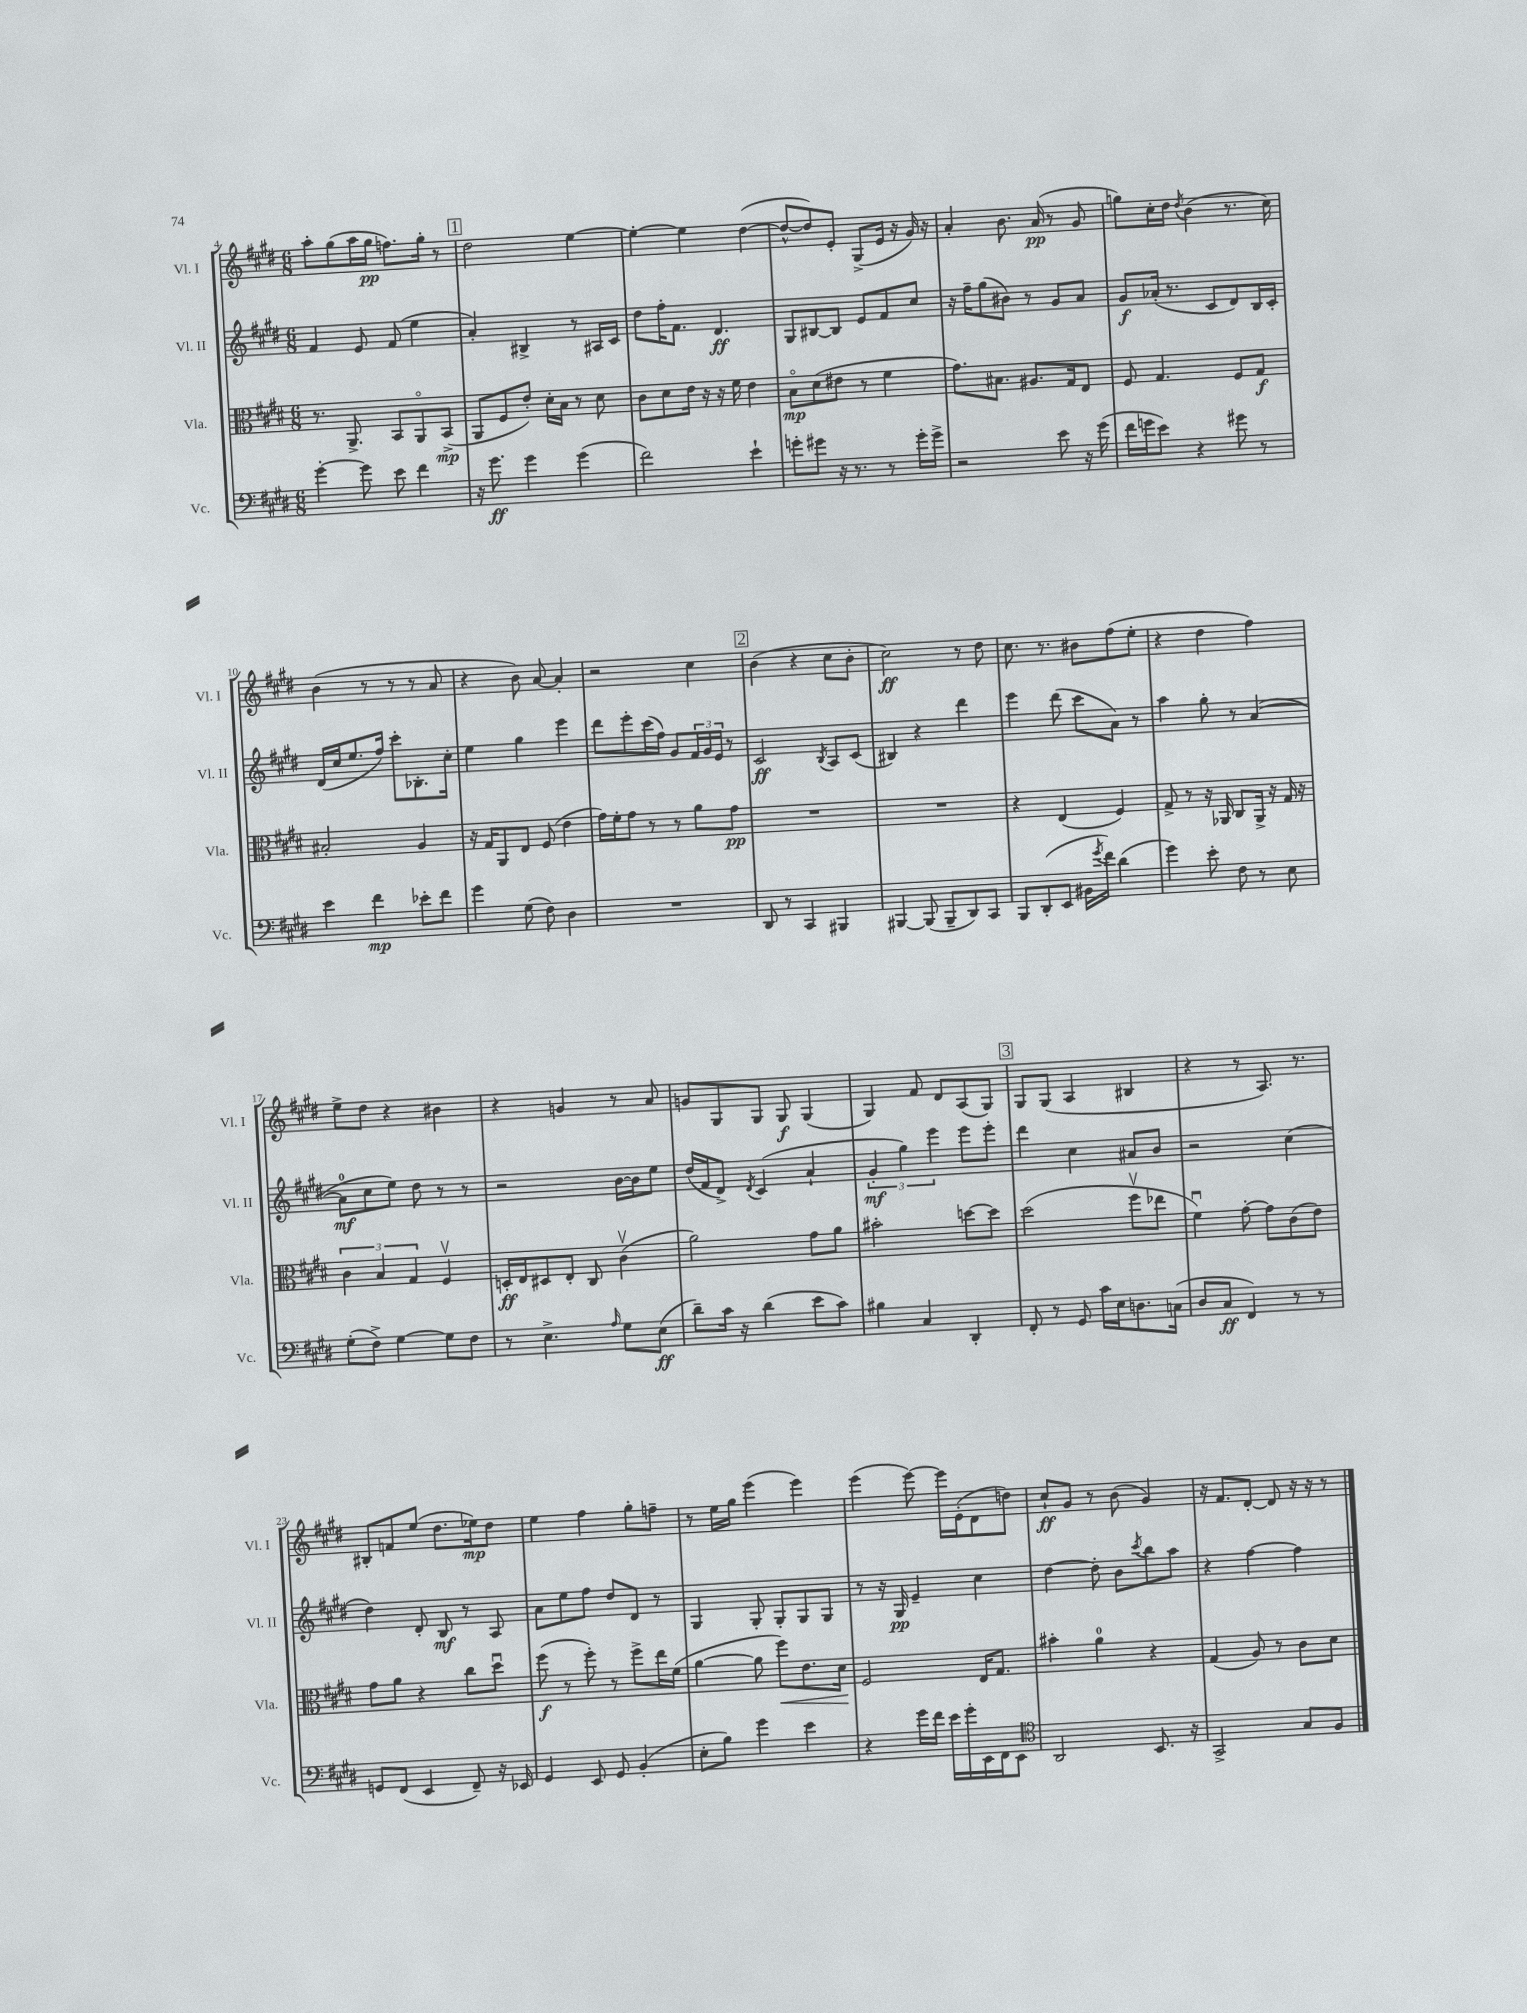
<<
\new StaffGroup <<
\new Staff = "s0" \with { instrumentName = "Vl. I" shortInstrumentName = "Vl. I" } {
    \clef treble \key e \major \numericTimeSignature \time 6/8
    a''8-. gis''8( a''16 gis''16\pp f''8.) gis''16-. r8 |
    \mark \markup { \box "1" } dis''2 e''4~ |
    e''4~-. e''4 dis''4~( |
    dis''8~-^ dis''8) e'8-. gis8->( e'16 r16 gis'16) r16 |
    a'4-. b'8. a'16\pp( r8 gis'8 |
    g''8) cis''16-. dis''16 \acciaccatura { dis''8 } b'4( r8. cis''16) |
    b'4( r8 r8 r8 a'8 |
    r4 b'8) a'8~ a'4-. |
    r2 cis''4 |
    \mark \markup { \box "2" } b'4( r4 cis''8 b'8-. |
    cis''2\ff) r8 dis''8 |
    cis''8. r8. bis'8 fis''8( e''8-. |
    r4 dis''4 fis''4) |
    e''8-> dis''8 r4 bis'4 |
    r4 g'4 r8 a'8 |
    g'8 gis8 gis8 gis8\f gis4( |
    gis4) fis'8 dis'8 a8( gis8) |
    \mark \markup { \box "3" } gis8 gis8( a4 bis4 |
    r4 r8 a8.) r8. |
    bis8-. f'8 e''8( dis''8. ees''16\mp) dis''8 |
    e''4 fis''4 gis''8-. f''8-- |
    r8 e''16 gis''16 e'''4( e'''4) |
    e'''4( e'''8~) e'''16 e'16-.( dis'8 d''8) |
    cis''8-!\ff gis'8 r8 b'8( gis'4) |
    r16 fis'8. dis'8~-. dis'8 r16 r16 r8 \bar "|." |
}
\new Staff = "s1" \with { instrumentName = "Vl. II" shortInstrumentName = "Vl. II" } {
    \clef treble \key e \major \numericTimeSignature \time 6/8
    fis'4 e'8 fis'8( e''4 |
    \mark \markup { \box "1" } a'4-.) bis4-> r8 ais16 cis'16 |
    dis''8 fis''16-. fis'8. dis'4.\ff |
    gis8 bis8~ bis8 e'8 fis'8 cis''8 |
    r16 fis''16-- gis''8( bis'8) r8 gis'8 a'8 |
    gis'8\f aes'16-.( r8. cis'8 dis'8) b16 cis'16-. |
    dis'16( cis''16 e''8. fis''16) cis'''8-. bes8.-. cis''16-. |
    e''4 gis''4 e'''4 |
    dis'''8 e'''8-. cis'''16( fis''16) gis'8 \tuplet 3/2 { fis'16 gis'16 e'16 } r8 |
    \mark \markup { \box "2" } cis'2\ff \acciaccatura { b8 } a8 cis'8( |
    bis4) r4 dis'''4 |
    e'''4 dis'''8( cis'''8 a'8) r8 |
    a''4 gis''8-. r8 a'4~( |
    a'8-0\mf cis''8 e''8) dis''8 r8 r8 |
    r2 b'16~ b'16 e''8 |
    dis''16( fis'16 dis'8->) \acciaccatura { dis'8 } cis'4( a'4-! |
    \tuplet 3/2 { gis'4-.\mf gis''4) e'''4 } e'''8 e'''8-. |
    \mark \markup { \box "3" } dis'''4 cis''4 ais'8 b'8 |
    r2 cis''4( |
    dis''4) dis'8-. b8\mf r8 a8 |
    a'8 e''8 fis''8 dis''8 dis'8 r8 |
    gis4 gis8-. gis8-. gis8 gis8 |
    r8 r16 gis16\pp e'4-- cis''4 |
    dis''4~ dis''8-. b'8 \acciaccatura { cis'''8 } b''8 a''8 |
    r4 fis''4~ fis''4 \bar "|." |
}
\new Staff = "s2" \with { instrumentName = "Vla." shortInstrumentName = "Vla." } {
    \clef alto \key e \major \numericTimeSignature \time 6/8
    r8. a,8.-> b,8 a,8\flageolet b,8->\mp( |
    \mark \markup { \box "1" } a,8 fis8 e'8-.) dis'16-. b16 r8 dis'8 |
    cis'8 dis'8 e'16 r16 r16 fis'16 e'4 |
    b8\flageolet\mp dis'8( eis'8 r8 fis'4 |
    gis'8.) bis8. ais8. gis16 e8 |
    fis8 gis4. fis8 gis8\f |
    bis2-. a4 |
    r16 gis16 a,8 e8 fis8( e'4 |
    gis'16) fis'16-. gis'8 r8 r8 a'8 gis'8\pp |
    \mark \markup { \box "2" } R2. |
    R2. |
    r4 e4( fis4) |
    gis8-> r8 r16 aes,16 cis8 aes,16-> r16 gis16 r16 |
    \tuplet 3/2 { cis'4 b4 gis4 } fis4\upbow |
    d16-.\ff e16 dis8 e8-. cis8 cis'4\upbow( |
    a'2) gis'8 a'8 |
    bis'2-. d''8~ d''8 |
    \mark \markup { \box "3" } dis''2( fis''8\upbow ees''8 |
    fis'4\downbow) gis'8~-. gis'8 cis'8( e'8) |
    gis'8 a'8 r4 cis''8 dis''8\downbow |
    fis''8\f( r8 fis''8-.) r8 fis''8-> e''16 fis'16( |
    a'4~ a'8 fis''8\<) e'8. dis'16\! |
    fis2 e16 gis8. |
    bis'4-. a'4-0 r4 |
    gis4( a8) r8 cis'8 dis'8 \bar "|." |
}
\new Staff = "s3" \with { instrumentName = "Vc." shortInstrumentName = "Vc." } {
    \clef bass \key e \major \numericTimeSignature \time 6/8
    gis'4~-. gis'8 e'8 fis'4 |
    \mark \markup { \box "1" } r16 gis'8.\ff gis'4 gis'4( |
    fis'2) e'4-! |
    g'8-. gis'8 r16 r8. r8 gis'16-. gis'16-> |
    r2 e'8 r16 gis'16( |
    fis'16 g'16 e'8) r4 gis'8 r8 |
    e'4 fis'4\mp ees'8-. fis'8 |
    gis'4 gis8( fis8) dis4 |
    R2. |
    \mark \markup { \box "2" } dis,8 r8 cis,4 bis,,4 |
    bis,,4~ bis,,8( bis,,8-- dis,8) cis,8 |
    b,,8 dis,8-.( e,8 bis,16 \acciaccatura { gis'8 } fis'16) dis'4( |
    gis'4) e'8-. fis8 r8 e8 |
    gis8-.( fis8->) gis4~ gis8 fis8 |
    r8 e4.-> \grace { a16 } gis8 e8\ff( |
    dis'8--) cis'16 r16 dis'4( e'8 cis'8) |
    bis4 cis4 dis,4-. |
    \mark \markup { \box "3" } fis,8-. r8 gis,8 cis'16 e16 d8. c16( |
    dis8 cis8\ff fis,4) r8 r8 |
    g,8 fis,8( e,4 fis,8--) r16 ees,16 |
    gis,4 e,8 gis,8 b,4-.( |
    e8-. b8) gis'4 e'4 |
    r4 gis'16 fis'16 e'16 gis'16-. e,16 fis,16 e,8 |
    \clef tenor a,2 b,8. r16 |
    gis,2-> gis8 fis8 \bar "|." |
}
>>
>>
\layout { \context { \Score currentBarNumber = #4 } }
